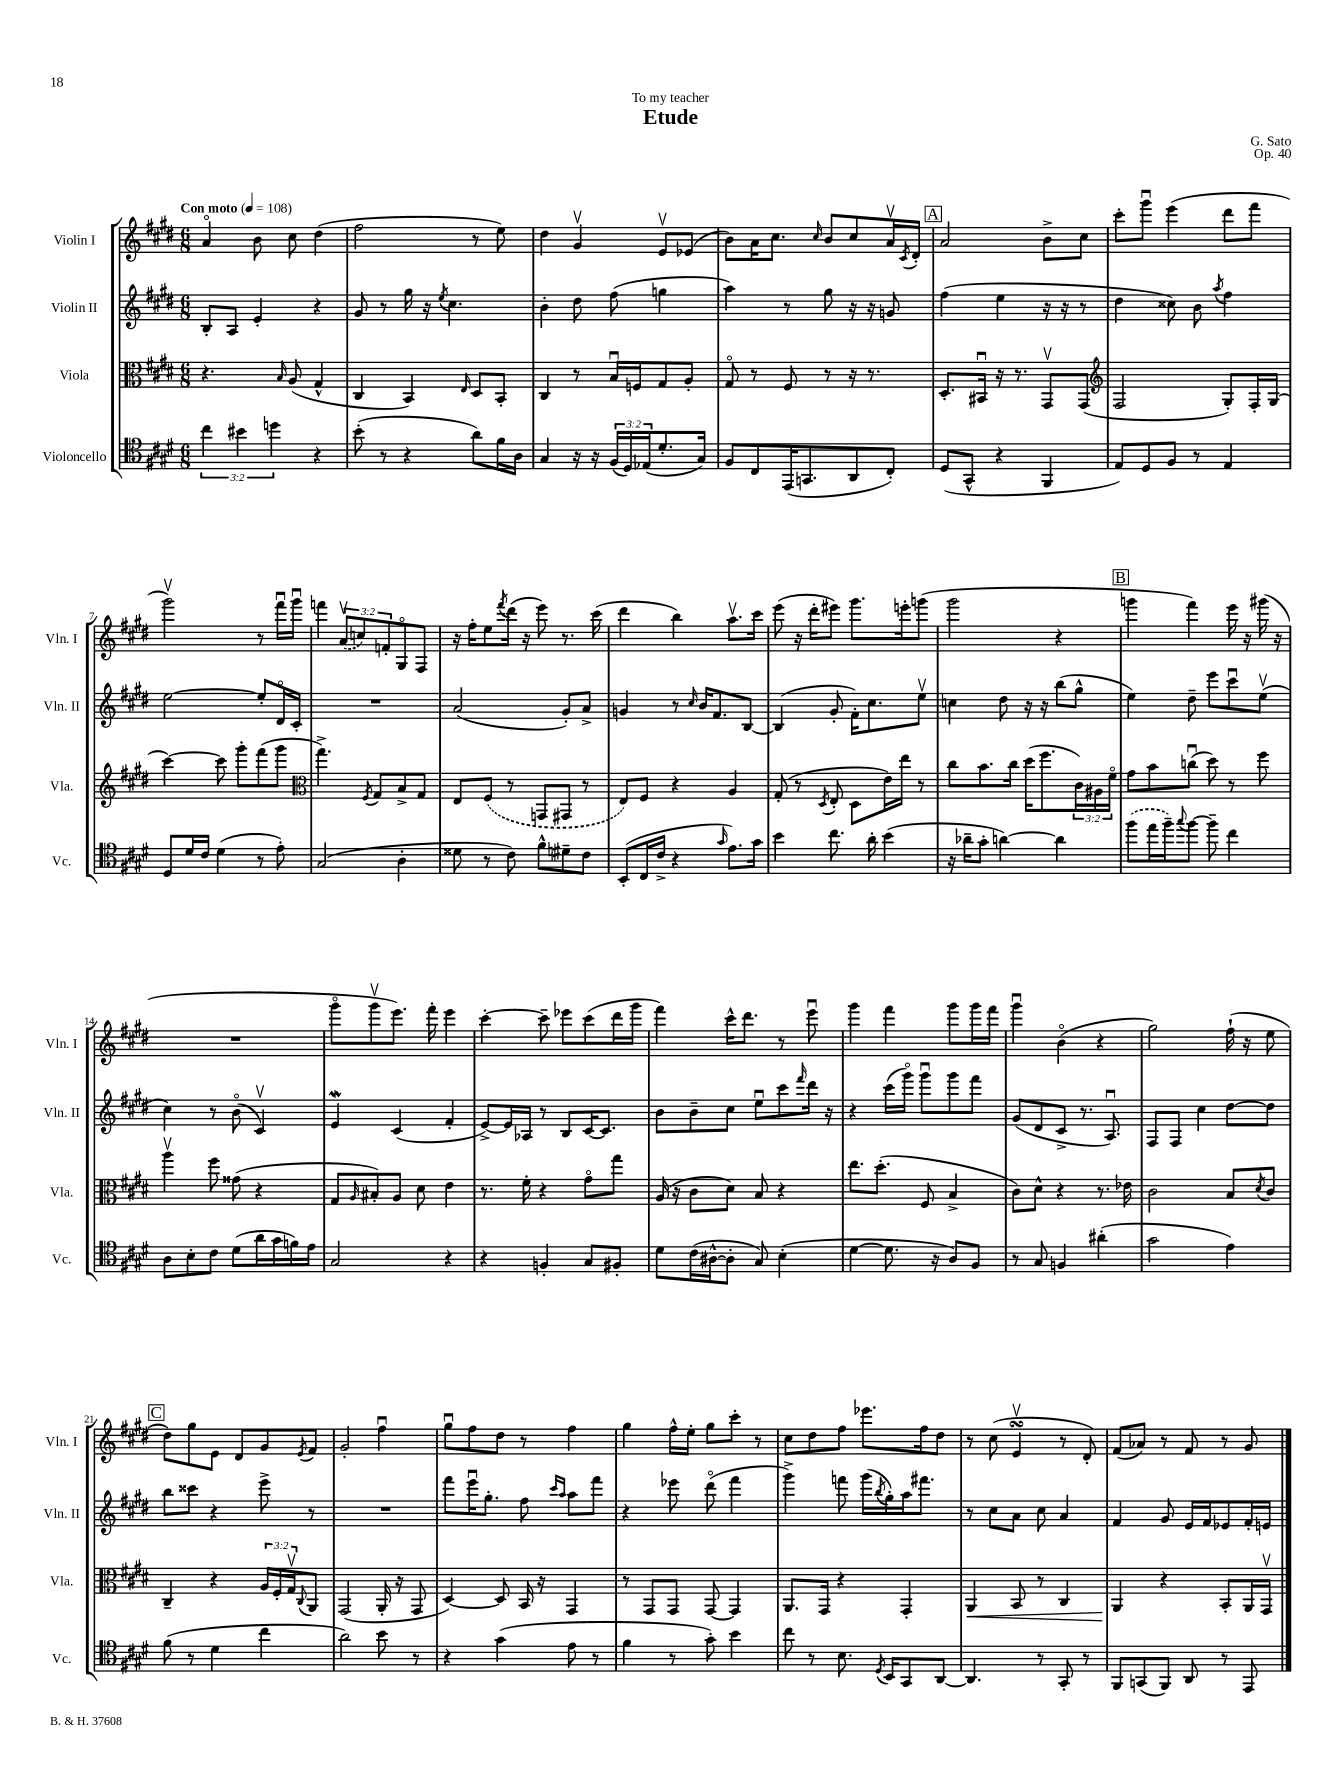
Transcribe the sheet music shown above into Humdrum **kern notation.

**kern	**kern	**kern	**kern
*staff4	*staff3	*staff2	*staff1
*clefC4	*clefC3	*clefG2	*clefG2
*k[f#c#g#d#]	*k[f#c#g#d#]	*k[f#c#g#d#]	*k[f#c#g#d#]
*M6/8	*M6/8	*M6/8	*M6/8
*MM108	*MM108	*MM108	*MM108
6cc#	4.r	8B'	4ao
.	.	8A	.
6b#	.	.	.
.	.	4e'	8b
6dd	.	.	.
.	16qqB	.	.
.	(8A	.	8cc#
4r	4G#^^	4r	(4dd#
=	=	=	=
(8b'	4C#	8g#	2ff#
8r	.	8r	.
4r	4BB)	16gg#	.
.	.	16r	.
.	.	8qee	.
.	.	4.cc#	.
.	16qqE	.	.
8a)	8D#	.	8r
16f#	8BB'	.	8ee)
16A	.	.	.
=	=	=	=
4G#	4C#	4b'	4dd#
16r	8r	8dd#	4g#v
16r	.	.	.
(24F#	16Bu	(8ff#	.
24D#)	.	.	.
.	16F	.	.
(24E-	.	.	.
8.d#'	8G#	4gg	8ev
.	8A'	.	(8e-
16G#)	.	.	.
=	=	=	=
8F#	8G#o	4aa)	8b)
8C#	8r	.	16a
.	.	.	8.cc#
(16EE	8F#	8r	.
8.GG	.	.	.
.	.	.	16qqcc#
.	8r	8gg#	8b
8AA	16r	16r	8cc#
.	8.r	16r	.
8C#')	.	8g	16av
.	.	.	8qc#
.	.	.	16d#'
=	=	=	=
(8D#	8.D#'	(4ff#	2a
8GG#^^	.	.	.
.	16BB#u	.	.
4r	16r	4ee	.
.	8.r	.	.
4FF#	8GG#v	16r	8b^
.	.	16r	.
.	(8GG#	8r	8cc#
=	=	=	=
*	*clefG2	*	*
8E)	2F#	4dd#	8ccc#'
8D#	.	.	8ggg#u
8F#	.	8cc##)	(4eee
8r	.	8b	.
.	.	8qaa	.
4E	8G#')	4ff#	8ddd#
.	16F#'	.	8fff#
.	(16G#	.	.
=	=	=	=
8D#	[4ccc#)	[2ee	2ggg#v)
16d#	.	.	.
16c#	.	.	.
(4d#	8ccc#]	.	.
.	8ggg#'	.	.
8r	(8fff#	8ee']	8r
8e')	8ggg#	16d#o	16fff#u
.	.	16c#'	16ggg#u
=	=	=	=
*	*clefC3	*	*
(2G#	4.gg#^)	2.r	4fff
.	.	.	(12av
.	.	.	12cc)
.	8qF#	.	.
.	8G#	.	.
.	.	.	12f'
4A'	8B^	.	8G#o
.	8G#	.	8F#
=	=	=	=
8d##	8E	(2a	16r
.	.	.	16ff#'
8r	(8F#	.	8ee
.	.	.	8qfff#
8c#)	8r	.	(16ddd#
.	.	.	16r
8f#^^	8GG	.	8eee)
8d#~	8GG#	8g#')	8.r
8c#	8r	8a^	.
.	.	.	(16ccc#
=	=	=	=
(8BB'	8E)	4g	4ddd#
16C#	8F#	.	.
16c#^	.	.	.
4r	4r	8r	4bb)
.	.	16qqcc#	.
.	.	16b	.
.	.	8.f#	.
16qqg#	.	.	.
8.e)	4A	.	8.aav
.	.	[8B	.
16g#	.	.	16ccc#
=	=	=	=
4b	(8G#'	(4B]	(8eee
.	8r	.	16r
.	.	.	16ddd#'
.	8qD#	.	.
8.cc#	8E'	8g#'	8eee#)
.	8D#	16f#')	8.ggg#
16a'	.	8.cc#	.
(4b	16e)	.	.
.	16ee	.	16eee'
.	8r	8eev	(8ggg
=	=	=	=
16r	8cc#	4cc	2ggg#
16a-~	.	.	.
8g#'	8.b	.	.
[4a)	.	8dd#	.
.	16cc#	.	.
.	(16dd#	16r	.
.	8.ff#	16r	.
4a]	.	(8bb	4r
.	24c#)	8gg#^^	.
.	24A#	.	.
.	24f#o	.	.
=	=	=	=
(8ff#	8g#	4ee)	4ggg
16ee	8b	.	.
16ff#~)	.	.	.
8qqgg#	.	.	.
[8ff#	(8ccu	8dd#~	4fff#)
8ff#~]	8dd#)	8eee	.
4cc#	8r	8ccc#u	16eee
.	.	.	16r
.	8ff#	(8eev	(16ggg#
.	.	.	16r
=	=	=	=
8A	4aav	4cc#)	2.r
8B'	.	.	.
8c#	8ff#	8r	.
(8d#	(8g##	(8bo	.
16a	4r	4c#v)	.
16g#	.	.	.
16f)	.	.	.
16e	.	.	.
=	=	=	=
2G#	8G#	4e	8ggg#o
.	16qqA	.	.
.	8B#')	.	8ggg#v
.	8A	(4c#	8.eee)
.	8d#	.	.
.	.	.	16fff#'
4r	4e	4f#'	4eee
=	=	=	=
4r	8.r	[8e^)	[4ccc#'
.	.	16e]	.
.	16f#'	16A-	.
4F'	4r	8r	8ccc#~]
.	.	8B	8eee-
8G#	8g#o	[16c#	(8ccc#
.	.	8.c#]	.
8F#'	8gg#	.	16ddd#
.	.	.	16ggg#
=	=	=	=
8d#	(16A	8b	4fff#)
.	16r	.	.
(16c#	8c#	8b~	.
[16A#^^	.	.	.
8A#']	8d#)	8cc#	16ccc#^^
.	.	.	8.ddd#
8G#)	8B	8eeu	.
(4B'	4r	8ccc#	8r
.	.	16qqfff#	.
.	.	16ddd#	8eeeu
.	.	16r	.
=	=	=	=
[4d#	8.ee	4r	4ggg#
.	(8.dd#'	.	.
8.d#]	.	(16ccc#	4fff#
.	.	16ggg#o)	.
.	8F#	8ggg#u	.
16r	.	.	.
8A)	4B^	8ggg#	8ggg#
8F#	.	8fff#	16ggg#
.	.	.	16fff#
=	=	=	=
8r	8c#)	(8g#	4ggg#u
8G#	8d#^^	8d#	.
4F	4r	8c#^	(4bo
.	.	8.r	.
(4a#'	8.r	.	4r
.	.	8.Au)	.
.	16e-	.	.
=	=	=	=
2g#	2c#	8F#	2gg#)
.	.	8F#	.
.	.	4cc#	.
4e)	8B	[8dd#	(16ff#`
.	.	.	16r
.	8qd#	.	.
.	8c#	8dd#]	8ee
=	=	=	=
(8f#	4C#~	8bb	8dd#)
8r	.	8ccc##	8gg#
4d#	4r	4r	8e
.	.	.	8d#
4cc#	24A	8eee^	8g#
.	24F#'	.	.
.	24G#v	.	.
.	8qqC#	.	8qe
.	8AA	8r	8f#
=	=	=	=
2a)	(2GG#	2.r	2g#'
8b	16AA'	.	4ff#u
.	16r	.	.
8r	8GG#	.	.
=	=	=	=
4r	[4D#)	8fff#	8gg#u
.	.	16eeeu	8ff#
.	.	8.gg#'	.
(4g#	8D#]	.	8dd#
.	16BB	8ff#	8r
.	16r	.	.
.	.	16qqccc#	.
.	.	16qqaa	.
8e	4GG#	8aa	4ff#
8r	.	8fff#	.
=	=	=	=
4f#	8r	4r	4gg#
.	8GG#	.	.
8r	8GG#	8eee-	16ff#^^
.	.	.	16ee'
8g#')	[8GG#	(8ddd#o	8gg#
4b	4GG#]	4fff#	8ccc#'
.	.	.	8r
=	=	=	=
8cc#	8.AA	4ggg#^)	8cc#
8r	.	.	8dd#
.	16GG#	.	.
8.B	4r	8fff	8ff#
.	.	(16ggg#	8.eee-
8qD#	.	8qbb	.
16BB	.	16gg#')	.
8GG#	4GG#'	16aa	.
.	.	8.fff#	16ff#
[8AA	.	.	8dd#
=	=	=	=
4.AA]	4AA	8r	8r
.	.	8cc#	(8cc#
.	8BB	8a	4ev
8r	8r	8cc#	.
8GG#'	4C#	4a	8r
8r	.	.	8d#')
=	=	=	=
8FF#	4AA	4f#	(8f#
(8GG	.	.	8a-)
8FF#)	4r	8g#	8r
8AA	.	16e	8f#
.	.	16f#	.
8r	8BB'	8e-	8r
8EE	16AA	16f#'	8g#
.	16GG#v	16e	.
==	==	==	==
*-	*-	*-	*-
